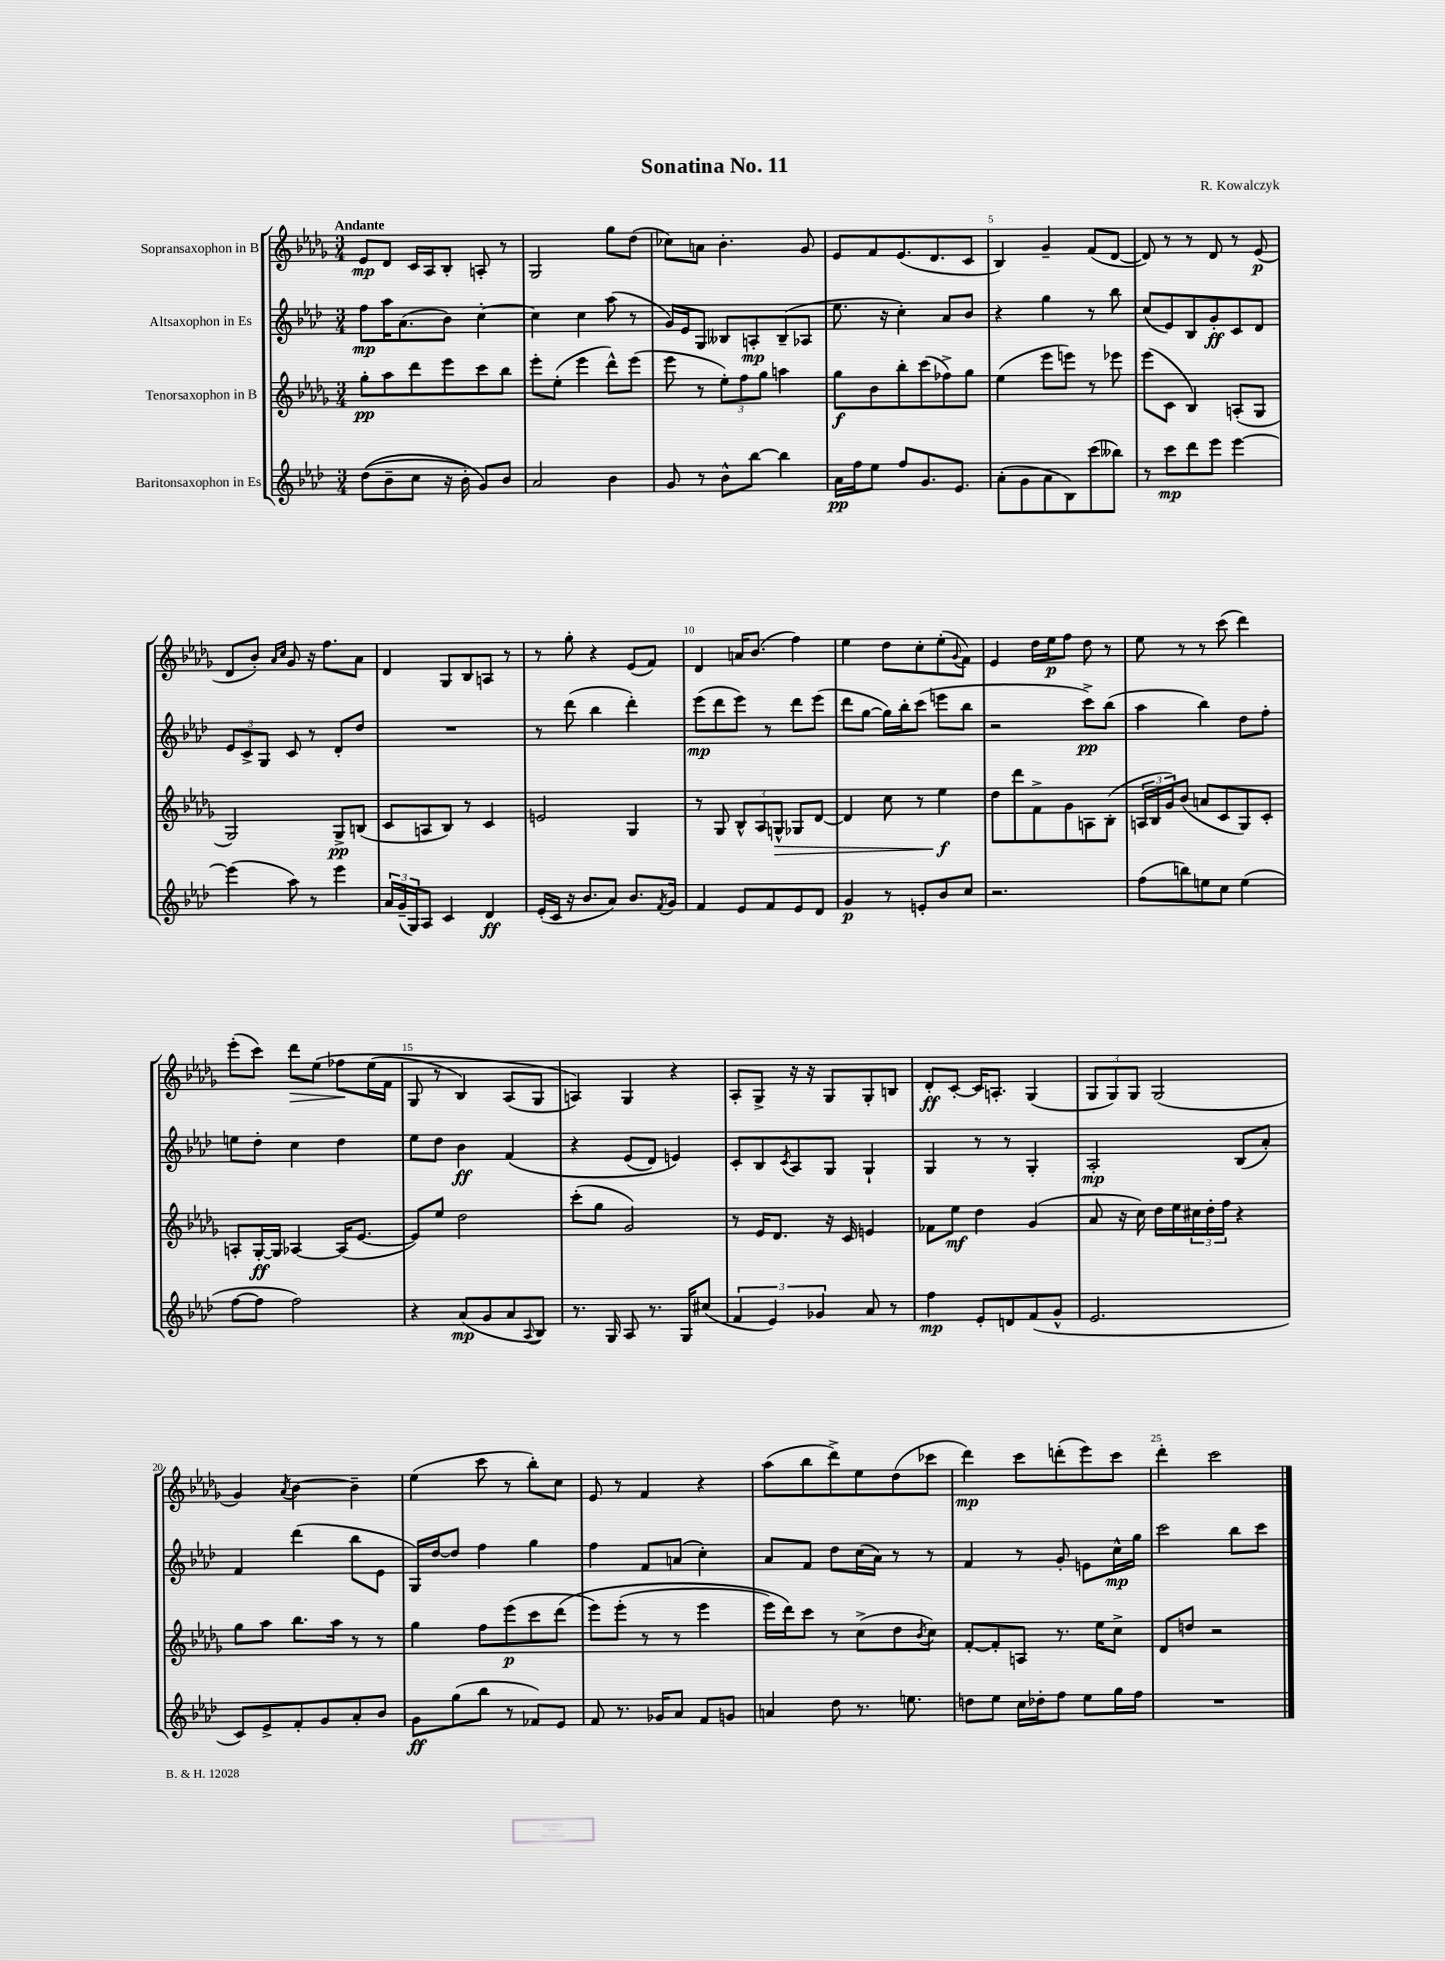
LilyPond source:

\header { title = "Sonatina No. 11" composer = "R. Kowalczyk" }
<<
\new StaffGroup <<
\new Staff = "s0" \with { instrumentName = "Sopransaxophon in B" } {
    \clef treble \key des \major \numericTimeSignature \time 3/4 \tempo "Andante"
    ees'8\mp des'8 c'16 aes16 bes8-. a8-. r8 |
    ges2 ges''8 des''8( |
    ces''8) a'8 bes'4.-. ges'8 |
    ees'8 f'8 ees'8.( des'8. c'8 |
    bes4) ges'4-- f'8( des'8~ |
    des'8) r8 r8 des'8 r8 ees'8\p( |
    des'8 bes'8-.) \grace { aes'16 c''16 } ges'8 r16 f''8. aes'8 |
    des'4 ges8 bes8 a8 r8 |
    r8 ges''8-. r4 ees'8( f'8) |
    des'4 a'16 bes'8.( f''4) |
    ees''4 des''8 c''8-. ees''8-.( \appoggiatura { ges'8 } f'8) |
    ees'4 des''16 ees''16\p f''8 des''8 r8 |
    ees''8 r8 r8 c'''8( des'''4) |
    ees'''8-.( c'''8) des'''8\> ees''8\( fes''8\! ees''16( f'16 |
    ges8 r8 bes4) aes8( ges8 |
    a4)\) ges4 r4 |
    aes8-. ges8-> r16 r16 ges8 ges8-. b8 |
    des'8-.\ff c'8~-. c'16 a8.-. ges4( |
    \tuplet 3/2 { ges8 ges8) ges8 } ges2( |
    ges'4) \acciaccatura { aes'8 } bes'4~ bes'4-- |
    ees''4( c'''8 r8 bes''8-.) c''8 |
    ees'8 r8 f'4 r4 |
    aes''8( bes''8 des'''8->) ees''8 des''8( ces'''8 |
    des'''4\mp) c'''8 d'''8-.( ees'''8) c'''8 |
    des'''4-. c'''2 \bar "|." |
}
\new Staff = "s1" \with { instrumentName = "Altsaxophon in Es" } {
    \clef treble \key aes \major \numericTimeSignature \time 3/4
    f''8\mp aes''16 aes'8.( bes'8) c''4~-. |
    c''4 c''4 aes''8( r8 |
    g'16) ees'16 g8 beses8 a8-.\mp beses8--( aes8 |
    ees''8. r16 c''4-.) aes'8 bes'8 |
    r4 g''4 r8 bes''8 |
    c''8( ees'8) bes8 g'8-.\ff c'8 des'8 |
    \tuplet 3/2 { ees'8 c'8-> g8 } c'8 r8 des'8-. des''8 |
    R2. |
    r8 des'''8( bes''4 des'''4-.) |
    ees'''8\mp( des'''8 ees'''8) r8 des'''8 ees'''8( |
    des'''8 g''8~ g''16) bes''16-. c'''8( e'''8 bes''8 |
    r2 c'''8->\pp) bes''8( |
    aes''4 bes''4) des''8 f''8-. |
    e''8 des''8-. c''4 des''4 |
    ees''8 des''8 bes'4\ff f'4\( |
    r4 ees'8( des'8) e'4\) |
    c'8-. bes8 \acciaccatura { c'8 } aes8 g8 g4-! |
    g4 r8 r8 g4-. |
    aes2-.\mp bes8( aes'8-.) |
    f'4 des'''4( bes''8 ees'8 |
    g16) des''16~ des''8 f''4 g''4 |
    f''4 f'8 a'8( c''4-.) |
    aes'8 f'8 des''8 c''16( aes'16) r8 r8 |
    f'4 r8 g'8-. e'8 c''16-^\mp g''16 |
    c'''2 bes''8 c'''8 \bar "|." |
}
\new Staff = "s2" \with { instrumentName = "Tenorsaxophon in B" } {
    \clef treble \key des \major \numericTimeSignature \time 3/4
    ges''8-.\pp aes''8 des'''8 ees'''8 c'''8 bes''8 |
    ees'''8-. ees''8-.( ees'''4 des'''8-^) ees'''8( |
    ees'''8 r8 \tuplet 3/2 { ees''8-.) f''8 ges''8 } a''4 |
    ges''8\f bes'8 bes''8-. c'''8( fes''8->) ges''8 |
    ees''4( ees'''8 e'''8) r8 ees'''8 |
    ees'''8( c'8 bes4) a8-.( ges8 |
    ges2) ges8->\pp b8( |
    c'8 a8 bes8) r8 c'4 |
    e'2 ges4 |
    r8 ges8 \tuplet 3/2 { bes8-^ aes8 g8-^\> } ges8 des'8~ |
    des'4 c''8 r8 ees''4\f\! |
    des''8 des'''8 f'8-> ges'8 a8 bes8-.( |
    \tuplet 3/2 { a16 bes16 ges'16) } bes'8( a'8 c'8 ges8) c'8-. |
    a8-. ges16~-.\ff ges16 aes4~ aes16( ees'8.~ |
    ees'8) ees''8 des''2 |
    c'''8-.( ges''8 ges'2) |
    r8 ees'16 des'8. r16 c'16 e'4 |
    fes'8 ees''8\mf des''4 ges'4( |
    aes'8 r16 c''16) des''16 ees''16 \tuplet 3/2 { cis''16 des''16-. f''16 } r4 |
    ges''8 aes''8 bes''8. aes''16 r8 r8 |
    ges''4 f''8 ees'''8\p( c'''8 des'''8\( |
    ees'''8) ees'''8-.( r8 r8 ees'''4 |
    ees'''16) des'''16\) c'''8 r8 c''8->( des''8 \acciaccatura { bes'8 } c''8) |
    f'8~-. f'8-. a8 r8. ees''16 c''8-> |
    des'8 d''8 r2 \bar "|." |
}
\new Staff = "s3" \with { instrumentName = "Baritonsaxophon in Es" } {
    \clef treble \key aes \major \numericTimeSignature \time 3/4
    des''8(\( bes'8-- c''8 r16 bes'16-.) g'8\) bes'8 |
    aes'2 bes'4 |
    g'8 r8 bes'8-^ bes''8~ bes''4 |
    aes'16\pp f''16 ees''8 f''8 g'8. ees'8. |
    aes'8-.( g'8 aes'8 bes8) c'''8( beses''8) |
    r8 c'''8\mp des'''8 ees'''8 ees'''4~ |
    ees'''4( aes''8) r8 ees'''4 |
    \tuplet 3/2 { aes'16 g'16--( g16) } aes8 c'4 des'4\ff |
    ees'16-.( c'16 r16 bes'8. aes'8) bes'8. \acciaccatura { f'8 } g'16 |
    f'4 ees'8 f'8 ees'8 des'8 |
    g'4\p r8 e'8-. bes'8 c''8 |
    r2. |
    f''8( b''8) e''8 c''8 e''4( |
    f''8~ f''8 f''2) |
    r4 aes'8\mp( g'8 aes'8 \appoggiatura { aes8 } bes8) |
    r8. g16 aes8 r8. g16 cis''8( |
    \tuplet 3/2 { f'4 ees'4) ges'4 } aes'8 r8 |
    f''4\mp ees'8-. d'8 f'8( g'8-^ |
    ees'2. |
    c'8) ees'8-> f'8-. g'8 aes'8-. bes'8 |
    g'8\ff g''8( bes''8 r8 fes'8) ees'8 |
    f'8 r8. ges'16 aes'8 f'8 g'8 |
    a'4 des''8 r8. e''8. |
    d''8 ees''8 c''16 des''16-. f''8 ees''8 g''16 f''16 |
    R2. \bar "|." |
}
>>
>>
\layout { \context { \Score \override BarNumber.break-visibility = ##(#f #t #t) barNumberVisibility = #(every-nth-bar-number-visible 5) } }
